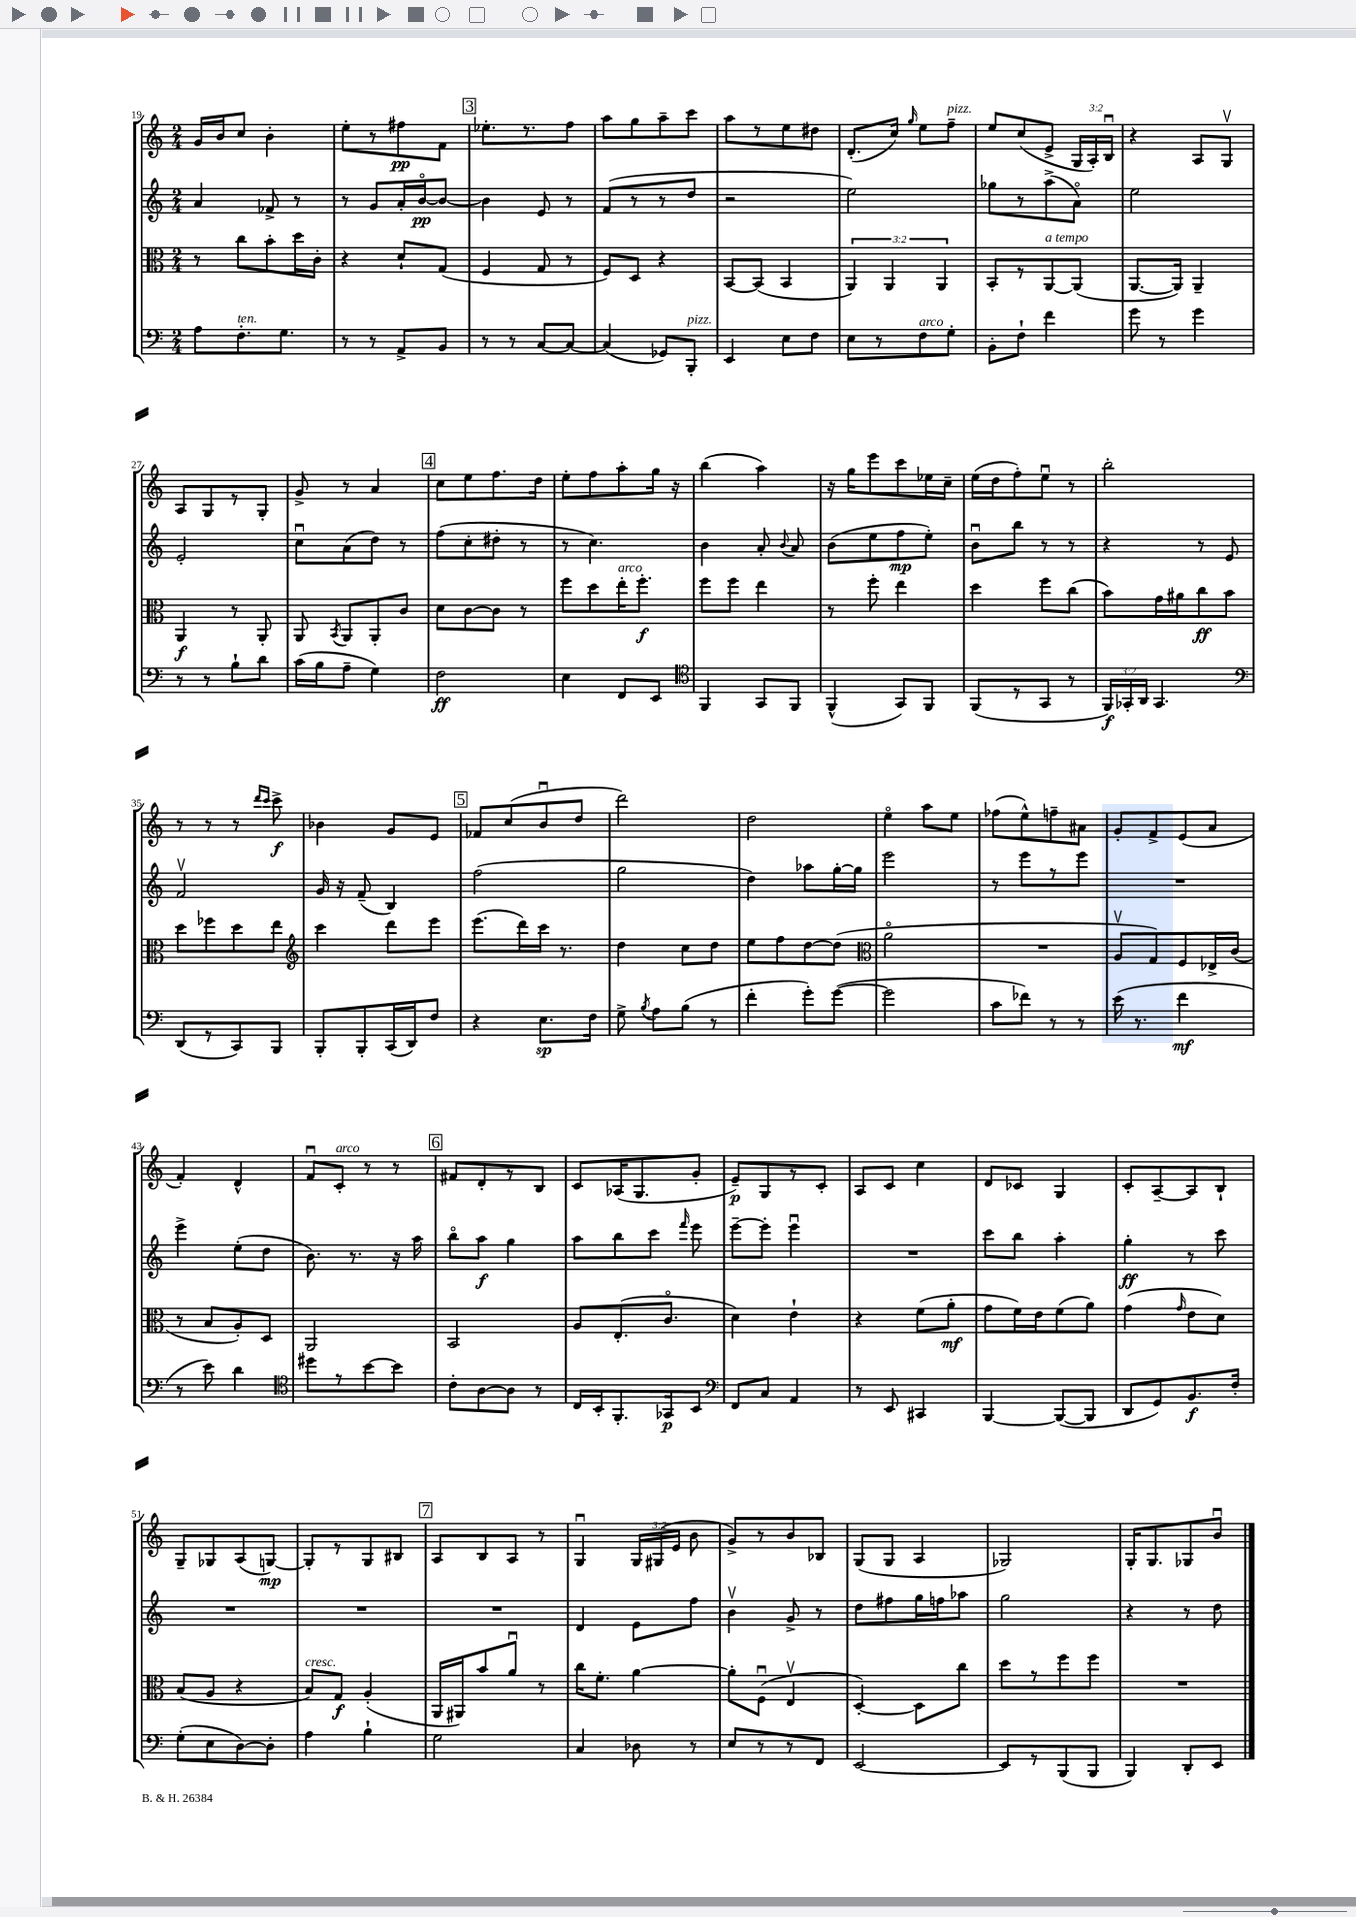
<<
\new StaffGroup <<
\new Staff = "s0" {
    \clef treble \key c \major \numericTimeSignature \time 2/4 \override Staff.TupletNumber.text = #tuplet-number::calc-fraction-text
    \autoBeamOff g'16[ b'16 c''8] b'4-. |
    e''8[-. r8 fis''8\pp f'8] |
    \mark \markup { \box "3" } ees''8.[-. r8. f''8] |
    a''8[ g''8 a''8-- c'''8] |
    a''8[ r8 e''8 dis''8] |
    d'8.[-.( c''16]) \grace { g''16 } e''8[ f''8]--^\markup { \italic "pizz." } |
    e''8[ c''8( e'8]-> \tuplet 3/2 { g16[ a16-.) b16]\downbow } |
    r4 a8[ g8]\upbow |
    a8[ g8 r8 g8]-. |
    g'8-> r8 a'4 |
    \mark \markup { \box "4" } c''8[ e''8 f''8. d''16] |
    e''8[-. f''8 a''8-. g''16] r16 |
    b''4( a''4) |
    r16 g''16[ e'''8 c'''8 ees''16 c''16]-- |
    e''16[( d''16 f''8-.) e''8]\downbow r8 |
    b''2-. |
    r8 r8 r8 \grace { d'''16[ c'''16] } c'''8->\f |
    bes'4 g'8[ e'8] |
    \mark \markup { \box "5" } fes'8[ c''8( b'8\downbow d''8] |
    d'''2) |
    d''2 |
    e''4\flageolet a''8[ e''8] |
    fes''8[( e''8-^) f''8-- ais'8] |
    g'8[-. f'8-> e'8( a'8] |
    f'4-.) d'4-^ |
    f'8[\downbow c'8]-.^\markup { \italic "arco" } r8 r8 |
    \mark \markup { \box "6" } fis'8[ d'8-. r8 b8] |
    c'8[ aes16( g8. g'8]-. |
    e'8[--\p) g8 r8 c'8]-. |
    a8[ c'8] c''4 |
    d'8[ ces'8] g4 |
    c'8[-. a8~-- a8 b8]-! |
    g8[-- ges8 a8( g8]~\mp) |
    g8[-. r8 g8 bis8] |
    \mark \markup { \box "7" } a8[ b8 a8] r8 |
    g4\downbow \tuplet 3/2 { g16[ gis16( e'16] } b'8 |
    g'8[->) r8 b'8 bes8] |
    g8[( g8] a4 |
    ges2) |
    g16[-. g8. ges8 b'8]\downbow \bar "|." |
}
\new Staff = "s1" {
    \clef treble \key c \major \numericTimeSignature \time 2/4
    \autoBeamOff a'4 fes'8-> r8 |
    r8 g'8[ a'16-. b'16~\flageolet\pp b'8]~ |
    \mark \markup { \box "3" } b'4 e'8 r8 |
    f'8[( r8 r8 d''8] |
    r2 |
    e''2) |
    ges''8[ r8 a''8->( a'8]\flageolet) |
    e''2 |
    e'2-. |
    c''8[\downbow a'8( d''8]) r8 |
    \mark \markup { \box "4" } f''8[( c''8-. dis''8]-. r8 |
    r8 c''4.) |
    b'4 a'8-. \appoggiatura { b'8 } a'8 |
    b'8[( e''8 f''8\mp e''8]-.) |
    b'8[\downbow b''8] r8 r8 |
    r4 r8 e'8 |
    f'2\upbow |
    g'16 r16 f'8--( b4) |
    \mark \markup { \box "5" } f''2( |
    g''2 |
    d''4) aes''8[ g''16~-. g''16] |
    e'''2 |
    r8 e'''8[ r8 e'''8] |
    R2 |
    e'''4-> e''8[-.( d''8] |
    b'8.) r8. r16 a''16 |
    \mark \markup { \box "6" } b''8[\flageolet a''8]\f g''4 |
    a''8[ b''8 c'''8] \grace { f'''16 } e'''8 |
    e'''8[~-- e'''8]-. e'''4\downbow |
    R2 |
    c'''8[ b''8] a''4-. |
    g''4-.\ff r8 c'''8 |
    R2 |
    R2 |
    \mark \markup { \box "7" } R2 |
    d'4 e'8[ f''8] |
    b'4\upbow g'8-> r8 |
    d''8[ fis''8 g''16 f''16 aes''8] |
    g''2 |
    r4 r8 d''8 \bar "|." |
}
\new Staff = "s2" {
    \clef alto \key c \major \numericTimeSignature \time 2/4 \override Staff.TupletNumber.text = #tuplet-number::calc-fraction-text
    \autoBeamOff r8 c''8[ b'8-. d''16 c'16]-. |
    r4 d'8[-! g8]( |
    \mark \markup { \box "3" } f4 g8 r8 |
    f8[) d8] r4 |
    b,8[~ b,8]( b,4 |
    \tuplet 3/2 { a,4) a,4 a,4 } |
    b,8[-. r8 a,8~^\markup { \italic "a tempo" } a,8]( |
    a,8.[~ a,16]) a,4-- |
    a,4\f r8 a,8-. |
    a,8 \acciaccatura { b,8 } a,8[ a,8-. c'8] |
    \mark \markup { \box "4" } d'8[ c'8~ c'8] r8 |
    f''8[ d''8 e''16-.^\markup { \italic "arco" } f''8.]-.\f |
    f''8[ f''8] e''4 |
    r8 f''8-. e''4 |
    d''4 f''8[ c''8]( |
    b'8[) g'16 ais'16 c''8\ff b'8] |
    d''8[ fes''8 d''8 e''8] |
    \clef treble c'''4 d'''8[ e'''8] |
    \mark \markup { \box "5" } e'''8.[( d'''16) c'''16] r8. |
    d''4 c''8[ d''8] |
    e''8[ f''8 d''8~ d''8]( |
    \clef alto a'2\flageolet |
    R2 |
    a8[\upbow g8) f8 ees16-> c'16]( |
    r8 b8[ a8-.) d8] |
    a,2 |
    \mark \markup { \box "6" } b,2 |
    a8[ e8.-.( c'8.]\flageolet |
    d'4) e'4-! |
    r4 f'8[( a'8]-.\mf |
    g'8[ f'16) e'16 f'8( a'8]) |
    g'4( \grace { g'16 } e'8[ d'8]) |
    b8[( a8] r4 |
    b8[^\markup { \italic "cresc." }) g8]\f a4-.( |
    \mark \markup { \box "7" } a,16[ ais,16) b'8 a'8]\downbow r8 |
    c''16[ f'8.]-. a'4~ |
    a'8[-. f8]\downbow( e4\upbow |
    d4~-.) d8[ c''8] |
    d''8[ r8 f''8 f''8] |
    R2 \bar "|." |
}
\new Staff = "s3" {
    \clef bass \key c \major \numericTimeSignature \time 2/4 \override Staff.TupletNumber.text = #tuplet-number::calc-fraction-text
    \autoBeamOff a8[ f8.-.^\markup { \italic "ten." } g8.] |
    r8 r8 a,8[-> b,8] |
    \mark \markup { \box "3" } r8 r8 c8[~ c8]~ |
    c4( ges,8[) b,,8]-.^\markup { \italic "pizz." } |
    e,4 e8[ f8] |
    e8[ r8 f8^\markup { \italic "arco" } g8]-. |
    b,8[-. f8]-! f'4 |
    g'8 r8 g'4 |
    r8 r8 b8[-! d'8] |
    c'16[( b16 a8]-- g4) |
    \mark \markup { \box "4" } f2\ff |
    e4 f,8[ e,8] |
    \clef tenor f,4 g,8[ f,8] |
    f,4-^( g,8[) f,8] |
    f,8[( r8 g,8] r8 |
    \tuplet 3/2 { f,16[\f) ges,16-. a,16] } ges,4. |
    \clef bass d,8[( r8 c,8) b,,8] |
    b,,8[-. b,,8-. c,16( d,16) f8] |
    \mark \markup { \box "5" } r4 e8.[\sp f16] |
    g8-> \acciaccatura { b8 } a8[ b8]( r8 |
    f'4-. g'8[-.) g'8]~( |
    g'2 |
    c'8[ fes'8]) r8 r8 |
    e'16( r8. f'4\mf |
    r8 e'8) d'4 |
    \clef tenor dis''8[ r8 b'8~ b'8] |
    \mark \markup { \box "6" } c'8[-. a8~ a8] r8 |
    c16[ b,16-. f,8.-. ges,16\p b,8] |
    \clef bass f,8[ c8] a,4 |
    r8 e,8 cis,4 |
    b,,4~ b,,8[~( b,,8] |
    d,8[ g,8) b,8.\f f16]-. |
    g8[-.( e8 d8~) d8]-. |
    a4 b4-! |
    \mark \markup { \box "7" } g2 |
    c4 des8 r8 |
    e8[ r8 r8 f,8] |
    e,2~ |
    e,8[ r8 b,,8( b,,8] |
    b,,4) d,8[-. e,8] \bar "|." |
}
>>
>>
\layout { \context { \Score currentBarNumber = #19 } }
